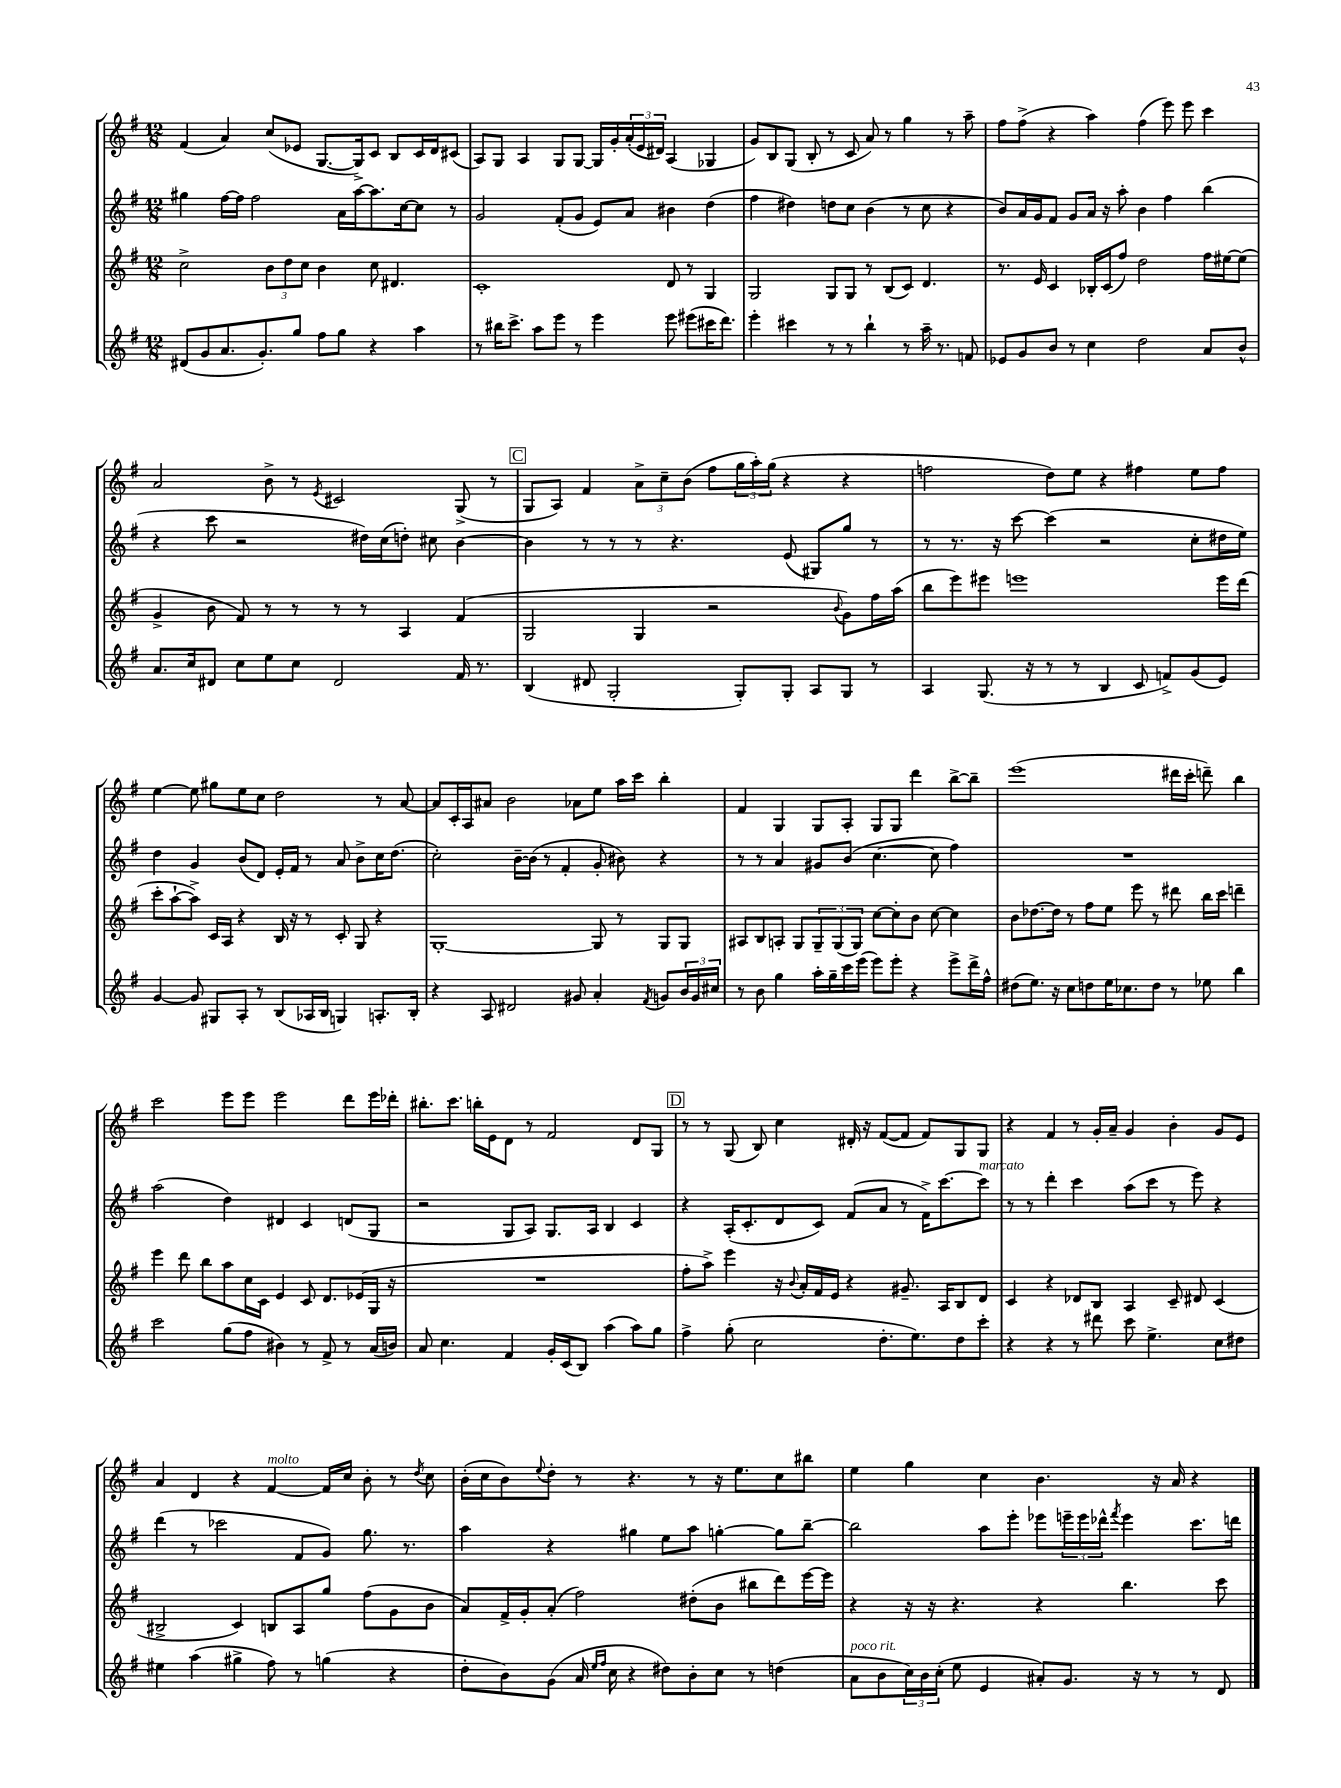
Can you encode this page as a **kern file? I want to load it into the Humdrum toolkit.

**kern	**kern	**kern	**kern
*part4	*part3	*part2	*part1
*staff4	*staff3	*staff2	*staff1
*clefG2	*clefG2	*clefG2	*clefG2
*k[f#]	*k[f#]	*k[f#]	*k[f#]
*M12/8	*M12/8	*M12/8	*M12/8
=27	=27	=27	=27
(8d#X/L	2cc^\	4gg#X\	(4f#/
8g/	.	.	.
8.a/	.	[16ff#\LL	4a/)
.	.	16ff#\JJ]	.
.	.	2ff#\	.
8.g'/)	.	.	.
.	12b\L	.	(8cc/L
.	12dd\	.	.
8gg/J	.	.	8e-X/J
.	12cc\J	.	.
8ff#\L	4b\	.	[8.G/L
8gg\J	.	16a\LL	.
.	.	[16aa\J	16G^/k])
4r	8cc\	8.aa\]	8c/J
.	4.d#X/	.	8B/L
.	.	[16cc\k	.
4aa\	.	8cc\J]	16c/L
.	.	.	16d/J
.	.	8r	(8c#X/J
=28	=28	=28	=28
8r	1c'	2g/	8A/L)
16bb#X\KL	.	.	8G/J
8.ccc^\J	.	.	.
.	.	.	4A/
8aa\L	.	.	.
8eee\J	.	(8f#'/L	8G/L
8r	.	8g/J	[8G/J
4eee\	.	8e/L)	16G/LL]
.	.	.	16g'/
.	.	8a/J	(24a'/
.	.	.	24e/
.	.	.	24d#X/JJ)
8eee\	8d/	4b#X\	(4A/
(8eee#X\L	8r	.	.
16ccc#X\K	4G/	(4dd\	4G-X/
8.ddd\J)	.	.	.
=29	=29	=29	=29
4eee'\	2G/	4ff#\	8g/L)
.	.	.	8B/
4ccc#X\	.	4dd#X\)	(8G/J
.	.	.	8B'/
8r	8G/L	8ddn\L	8r
8r	8G/J	8cc\J	8c/
4bb`\	8r	(4b\	8a/)
.	(8B/L	.	8r
8r	8c/J)	8r	4gg\
16aa~\	4.d/	8cc\	.
8.r	.	.	.
.	.	4r	8r
8fn/	.	.	8aa~\
=30	=30	=30	=30
8e-X/L	8.r	8b/L)	8ff#\L
8g/	.	16a/L	(8ff#^\J
.	16e/	16g/J	.
8b/J	4c/	8f#/J	4r
8r	.	8g/L	.
4cc\	16B-X'/LL	16a/Jk	4aa\)
.	(16c/J	16r	.
.	8ff#/J)	8aa'\	.
2dd\	2dd\	4b\	(4ff#\
.	.	4ff#\	8eee\)
.	.	.	8eee\
8a/L	16ff#\LL	(4bb\	4ccc\
.	[16ee#X\J	.	.
8b^^/J	(8ee#\J]	.	.
!!LO:LB:g=z
=31	=31	=31	=31
8.a/L	4g^/	4r	2a/
16cc/k	.	.	.
8d#X/J	8b\	8ccc\	.
8cc\L	8f#/)	2r	.
8ee\	8r	.	8b^\
8cc\J	8r	.	8r
.	.	.	8qe/
2d#/	8r	.	2c#X/
.	8r	16dd#X\LL)	.
.	.	(16cc\J	.
.	4A/	8ddn'\J)	.
.	.	8cc#X\	.
16f#/	(4f#/	[4b\	(8G^/
8.r	.	.	.
.	.	.	8r
!!LO:REH:place=s1:t=C
=32	=32	=32	=32
(4B/	2G/	4b\]	8G/L
.	.	.	8A/J)
8d#X/	.	8r	4f#/
2G'/	.	8r	.
.	4G/	8r	12a^\L
.	.	.	12cc~\
.	.	4.r	.
.	.	.	(12b\J
.	2r	.	8ff#\L
8G'/L)	.	.	24gg\L
.	.	.	24aa'\)
.	.	.	(24gg\JJ
8G'/J	.	(8e/	4r
8A/L	.	8G#X/L)	.
.	8qqb/	.	.
8G/J	8g\L)	8gg/J	4r
8r	16ff#\L	8r	.
.	(16aa\JJ	.	.
=33	=33	=33	=33
4A/	8bb\L	8r	2ffn\
.	8eee\)	8.r	.
(8.G/	8eee#X\J	.	.
.	.	16r	.
.	1eeen	[8ccc\	.
16r	.	.	.
8r	.	(4ccc\]	8dd\L)
8r	.	.	8ee\J
4B/	.	2r	4r
8c/	.	.	4ff#X\
8fn^/L)	.	.	.
(8g/	.	8cc'\L	8ee\L
8e/J)	16eee\LL	16dd#X\L	8ff#\J
.	(16ddd\JJ	16ee\JJ)	.
!!LO:LB:g=z
=34	=34	=34	=34
[4g/	8ccc'\L	4dd\	[4ee\
.	[8aa`\	.	.
8g/]	8aa^\J])	4g/	8ee\]
8G#X/L	16c/LL	.	8gg#X\L
.	16A/JJ	.	.
8A'/J	4r	(8b/L	8ee\
8r	.	8d/J)	8cc\J
(8B/L	16B/	16e'/LL	2dd\
.	16r	16f#/JJ	.
16A-X/L	8r	8r	.
16B/JJ	.	.	.
4Gn/)	8c'/	8a/	.
.	8G/	8b^\L	.
8.An'/L	4r	16cc\K	8r
.	.	(8.dd\J	.
.	.	.	[8a/
16B'/Jk	.	.	.
=35	=35	=35	=35
4r	[1G'	2cc'\)	8a/L]
.	.	.	16c'/L
.	.	.	16A/J
8A/	.	.	8a#X/J
2d#X/	.	.	2b\
.	.	[16b~\LL	.
.	.	(16b\JJ]	.
.	.	8r	.
.	.	4f#'/	.
8g#X/	.	.	8a-X\L
4a'/	8G/]	8g'/	8ee\J
.	8r	8b#X\)	16aa\LL
.	.	.	16ccc\JJ
8qf#/	.	.	.
8gn/L	8G/L	4r	4bb'\
24b/L	8G/J	.	.
24g/	.	.	.
24cc#X/JJ	.	.	.
=36	=36	=36	=36
8r	8A#X/L	8r	4f#/
8b\	8B/	8r	.
4gg\	8An'/J	4a/	4G/
.	8G/L	.	.
16aa'\LL	12G~/	8g#X/L	8G/L
16gg~\	.	.	.
.	(12G/	.	.
16ccc\	.	(8b/J	8A'/J
.	12G/J)	.	.
(16eee\JJ	.	.	.
8eee\L)	[8cc\L	[4.cc\	8G/L
8eee'\J	8cc'\]	.	8G/J
4r	8b\J	.	4ddd\
.	[8cc\	8cc\]	.
8eee^\L	4cc\]	4ff#\)	[8bb^\L
16ddd^\L	.	.	8bb~\J]
16ff#^^\JJ	.	.	.
=37	=37	=37	=37
(8dd#X\L	8b\L	1.r	(1eee
8.ee\J)	[8.dd-X\	.	.
16r	16dd-\Jk]	.	.
8cc\L	8r	.	.
8ddn\	8ff#\L	.	.
16ee\K	8ee\J	.	.
8.cc-X\	.	.	.
.	8eee\	.	.
8dd\J	8r	.	.
8r	8ddd#X\	.	16ddd#X\LL
.	.	.	16ccc'\JJ
8ee-X\	16bb\LL	.	8dddn~\)
.	16ccc\JJ	.	.
4bb\	4dddn~\	.	4bb\
!!LO:LB:g=z
=38	=38	=38	=38
2ccc\	4eee\	(2aa\	2ccc\
.	8ddd\	.	.
.	8bb\L	.	.
(8gg\L	8aa\	4dd\)	8eee\L
8ff#\J	16cc\L	.	8eee\J
.	16c\JJ	.	.
4b#X\)	4e/	4d#X/	2eee\
8r	8c/	4c/	.
8f#^/	8.d/L	.	.
8r	.	(8dn/L	8ddd\L
.	(16e-X/L	.	.
(16a/LL	16G/JJ	8G/J	16eee\L
16bn/JJ)	16r	.	16ddd-X'\JJ
=39	=39	=39	=39
8a/	1.r	2r	8.bb#X'\L
4.cc\	.	.	.
.	.	.	8.ccc\J
.	.	.	16bbn'\LL
.	.	.	16e\J
4f#/	.	8G/L	8d\J
.	.	8A/J)	8r
16g'/LL	.	8.G/L	2f#/
(16c/J	.	.	.
8B/J)	.	.	.
.	.	16A/Jk	.
(4aa\	.	4B/	.
8aa\L)	.	4c/	8d/L
8gg\J	.	.	8G/J
!!LO:REH:place=s1:t=D
=40	=40	=40	=40
4ff#^\	8ff#'\L	4r	8r
.	8aa^\J)	.	8r
(8gg'\	4eee\	(16A'/KL	(8G/
.	.	8.c'/	.
2cc\	.	.	8B/)
.	16r	8d/	4cc\
.	8qqb/	.	.
.	16a'/LL	.	.
.	16f#/	8c/J)	.
.	16e/JJ	.	.
.	4r	(8f#/L	16d#X'/
.	.	.	16r
8.dd'\L	.	8a/J	([8f#/L
.	8.g#X~/	8r	8f#/J]
8.ee\)	.	.	.
.	.	16f#^\KL)	8f#/L)
.	16A/KL	[8.ccc\	.
8dd\	8B/	.	8G/
!	!	!LO:TX:a:i:t=marcato	!
8ccc'\J	8d/J	8ccc\J]	8G/J
=41	=41	=41	=41
4r	4c/	8r	4r
.	.	8r	.
4r	4r	4ddd'\	4f#/
8r	8d-X/L	4ccc\	8r
8ddd#X\	8B/J	.	16g'/LL
.	.	.	16a~/JJ
8ccc\	4A/	(8aa\L	4g/
4.ee^\	.	8ccc\J	.
.	8c~/	8r	4b'\
.	8d#X/	8eee\)	.
8cc\L	(4c/	4r	8g/L
8dd#X\J	.	.	8e/J
!!LO:LB:g=z
=42	=42	=42	=42
4ee#X\	2B#X^/	(4ddd\	4a/
(4aa\	.	8r	4d/
.	.	2ccc-X\	.
4gg#X^\	4c/)	.	4r
!	!	!	!LO:TX:a:i:t=molto
8ff#\)	8Bn/L	.	[4f#/
8r	8A/	8f#/L	.
(4ggn\	8gg/J	8g/J)	16f#/LL]
.	.	.	16cc/JJ
.	(8ff#\L	8.gg\	8b'\
4r	8g\	.	8r
.	.	8.r	.
.	.	.	8qdd/
.	8b\J	.	8cc\
=43	=43	=43	=43
8dd'\L	8a/L)	4aa\	(16b'\LL
.	.	.	16cc\J
8b\)	16f#^/L	.	8b\)
.	16g'/J	.	.
.	.	.	8qqee/
(8g\J	(8a'/J	4r	8dd'\J
16a/	2ff#\)	.	8r
16qqee/LL	.	.	.
16qqff#/JJ	.	.	.
16cc\	.	.	.
4r	.	4gg#X\	4.r
8dd#X\L)	.	8ee\L	.
8b'\	(8dd#X'\L	8aa\J	8r
8cc\J	8b\J	[4ggn'\	16r
.	.	.	8.ee\L
8r	8bb#X\L	.	.
(4ddn\	8ddd\)	8gg\L]	8cc\
.	[16eee\L	[8bb~\J	8bb#X\J
.	16eee\JJ]	.	.
=44	=44	=44	=44
!LO:TX:a:i:t=poco rit.	!	!	!
8a\L	4r	2bb\]	4ee\
8b\	.	.	.
24cc\L)	16r	.	4gg\
24b\	.	.	.
.	16r	.	.
(24cc'\JJ	.	.	.
8ee\	4.r	.	.
4e/	.	8aa\L	4cc\
.	.	8eee'\J	.
8a#X'/L)	4r	8eee-X\L	4.b\
8.g/J	.	24eeen~\L	.
.	.	24eee\	.
.	.	24ddd-X^^\JJ	.
.	.	8qfff#/	.
.	4.bb\	4eee\	.
16r	.	.	.
8r	.	.	16r
.	.	.	16a/
8r	.	8.ccc\L	4r
8d/	8ccc\	.	.
.	.	16dddn\Jk	.
==	==	==	==
*-	*-	*-	*-
